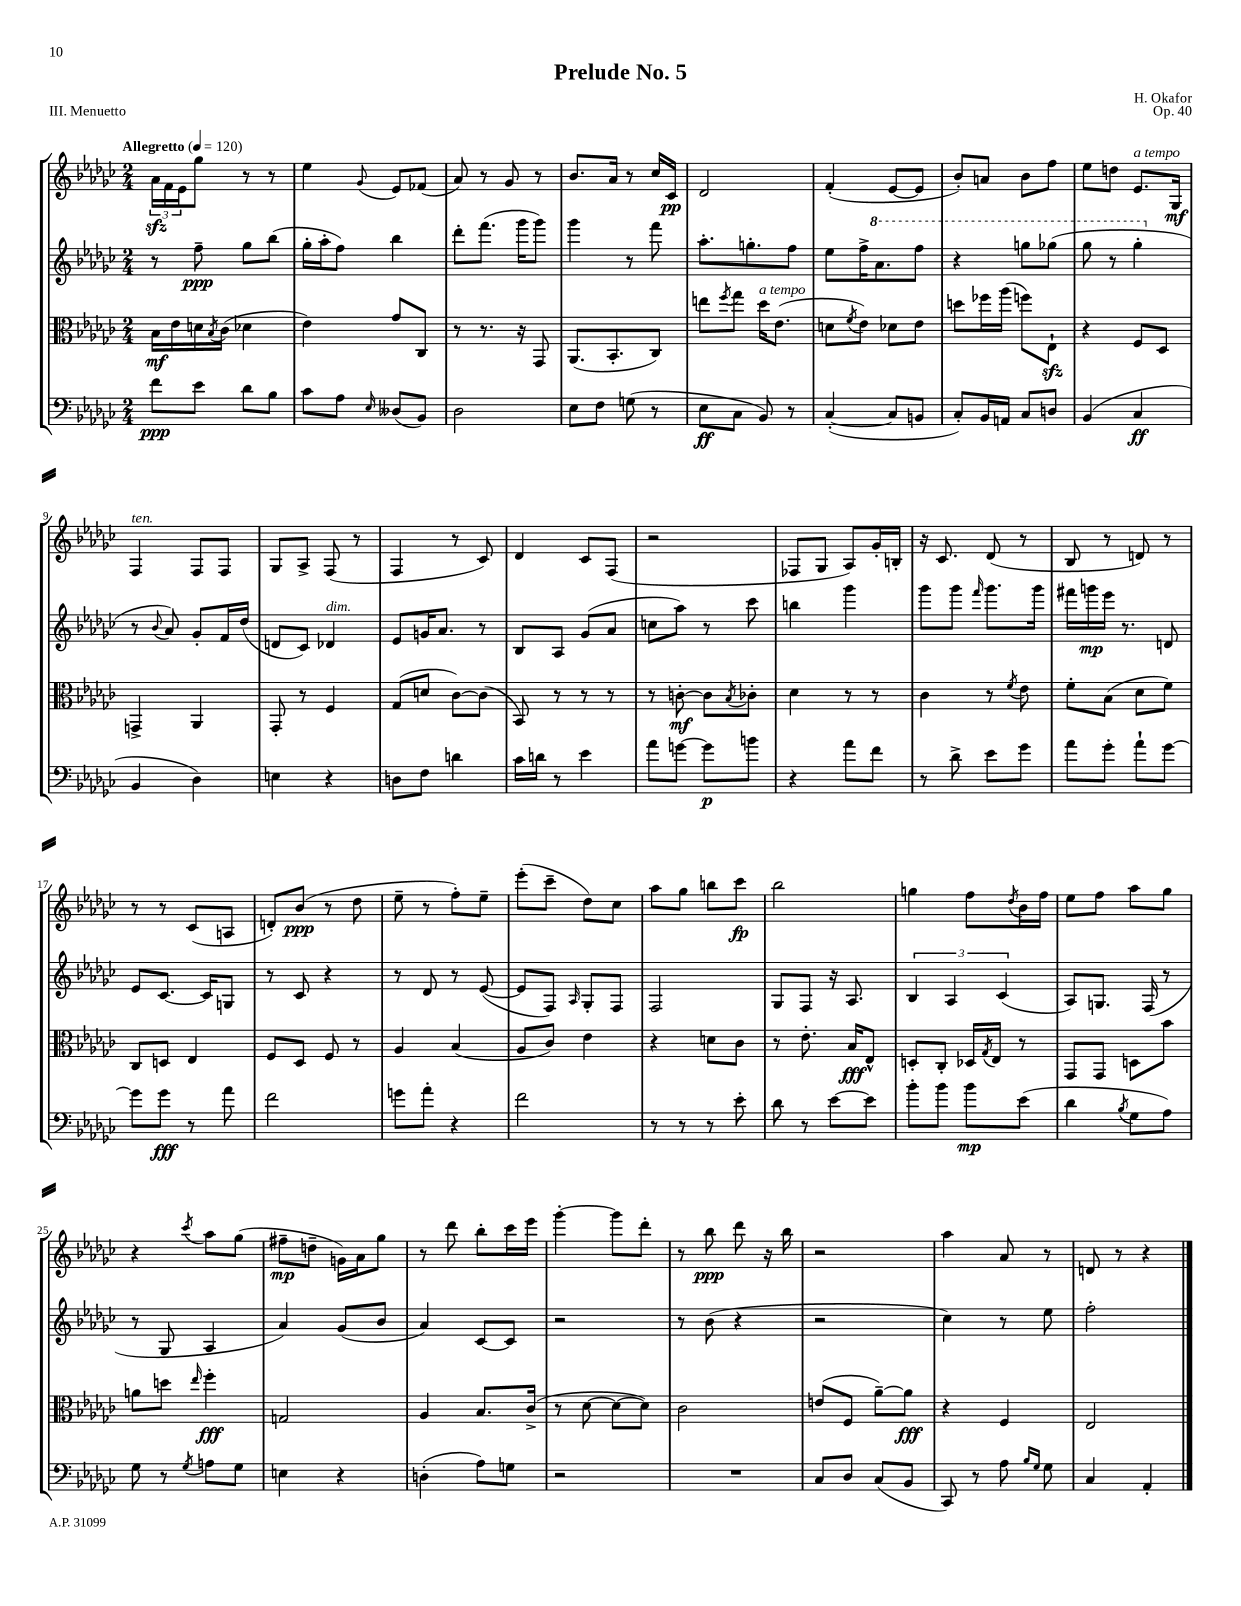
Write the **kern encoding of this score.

**kern	**kern	**kern	**kern
*staff4	*staff3	*staff2	*staff1
*clefF4	*clefC3	*clefG2	*clefG2
*k[b-e-a-d-g-c-]	*k[b-e-a-d-g-c-]	*k[b-e-a-d-g-c-]	*k[b-e-a-d-g-c-]
*M2/4	*M2/4	*M2/4	*M2/4
*MM120	*MM120	*MM120	*MM120
8f\L	16B-\LL	8r	24a-\LL
.	.	.	24f\
.	16e-\	.	.
.	.	.	24e-\J
8e-\J	16d\	8ff~\	8gg-\J
.	8qB-/	.	.
.	(16c-\JJ	.	.
8d-\L	4d-\	8gg-\L	8r
8B-\J	.	(8bb-\J	8r
=	=	=	=
8c-\L	4e-\)	16gg-'\LL	4ee-\
.	.	16aa-'\J	.
8A-\J	.	8ff\J)	.
16qqE-/	.	.	8qqg-/
(8D--/L	8g-/L	4bb-\	8e-/L
8BB-/J)	8C-/J	.	(8f-/J
=	=	=	=
2D-\	8r	8ddd-'\L	8a-/)
.	8.r	(8.fff\J	8r
.	.	.	8g-/
.	16r	16ggg-\LK	.
.	8GG-/	8ggg-\J)	8r
=	=	=	=
8E-\L	(8.AA-/L	4ggg-\	8.b-/L
8F\J	.	.	.
.	8.BB-'/	.	16a-/Jk
(8G\	.	8r	8r
8r	8C-/J)	8fff\	16cc-/LL
.	.	.	16c-/JJ
=	=	=	=
8E-\L	8ee\L	8.aa-'\L	2d-/
.	8qff/	.	.
8C-\J	8gg-\J	.	.
.	.	8.gg'\	.
8BB-/)	16dd-\LK	.	.
.	(8.e-\J	.	.
8r	.	8ff\J	.
=	=	=	=
([4C-'/	8d\L	8ee-\L	(4f'/
.	8qf/	.	.
.	8e-\J)	16ff^\K	.
.	.	8.aa-\	.
8C-/]L	8d-\L	.	[8e-/L
8BB/J	8e-\J	8fff\J	8e-/]J
=	=	=	=
8C-'/L)	8dd\L	4r	8b-'/L)
16BB-/L	16ff-\L	.	8a/J
16AA/JJ	(16aa-\JJ	.	.
8C-/L	8ff\L)	8ggg\L	8b-\L
8D/J	8E-`\J	(8ggg-\J	8ff\J
=	=	=	=
(4BB-/	4r	8ggg-\	8ee-\L
.	.	8r	8dd\J
4C-/	8F/L	4ggg-'\	8.e-/L
.	8D-/J	.	.
.	.	.	16G-/Jk
=	=	=	=
4BB-/	4GG^/	8r	4F/
.	.	8qqb-/	.
.	.	8a-/)	.
4D-\)	4AA-/	8g-'/L	8F/L
.	.	16f/L	8F/J
.	.	(16dd-/JJ	.
=	=	=	=
4E\	8GG-'/	8d/L	8G-/L
.	8r	8c-/J)	8A-^/J
4r	4F/	4d-/	(8F/
.	.	.	8r
=	=	=	=
8D\L	(8G-/L	8e-/L	4F/
8F\J	8d/J	16g/K	.
.	.	8.a-/J	.
4d\	[8c-\L)	.	8r
.	(8c-\]J	8r	8c-/)
=	=	=	=
16c-\LL	8BB-/)	8B-/L	4d-/
16d\JJ	.	.	.
8r	8r	8A-/J	.
4e-\	8r	(8g-/L	8c-/L
.	8r	8a-/J	(8F/J
=	=	=	=
8a-\L	8r	8cc\L	2r
[8g\J	[8c'\	8aa-\J)	.
8g\]L	8c\]L	8r	.
.	8qB-/	.	.
8b\J	8c-'\J	8ccc-\	.
=	=	=	=
4r	4d-\	4bb\	8F-/L
.	.	.	8G-/J
8a-\L	8r	4ggg-\	8A-/L)
8f\J	8r	.	16g-'/L
.	.	.	16B'/JJ
=	=	=	=
8r	4c-\	8ggg-\L	16r
.	.	.	8.c-/
8d-^\	.	8ggg-\J	.
.	.	16qqfff/	.
8e-\L	8r	8.ggg-\L	(8d-/
.	8qf/	.	.
8g-\J	8e-\	.	8r
.	.	16ggg-\Jk	.
=	=	=	=
8a-\L	8f'\L	16fff#\LL	8B-/
.	.	16ggg\	.
8g-'\J	(8B-\J	16eee-\JJ	8r
.	.	8.r	.
8a-`\L	8d-\L	.	8d/)
[8g-\J	8f\J)	8d/	8r
=	=	=	=
8g-\]L	8C-/L	8e-/L	8r
8g-\J	8D/J	[8.c-/J	8r
8r	4E-/	.	(8c-/L
.	.	16c-/]LK	.
8a-\	.	8G/J	8A/J
=	=	=	=
2f\	8F/L	8r	8d'/L)
.	8D-/J	8c-/	(8b-/J
.	8F/	4r	8r
.	8r	.	8dd-\
=	=	=	=
8g\L	4A-/	8r	8ee-~\
8a-'\J	.	8d-/	8r
4r	(4B-/	8r	8ff'\L)
.	.	([8e-/	8ee-~\J
=	=	=	=
2f\	8A-/L	8e-/]L	(8eee-'\L
.	8c-/J)	8F/J)	8ccc-~\J
.	.	16qqA-/	.
.	4e-\	8G-'/L	8dd-\L)
.	.	8F/J	8cc-\J
=	=	=	=
8r	4r	2F/	8aa-\L
8r	.	.	8gg-\J
8r	8d\L	.	8bb\L
8e-'\	8c-\J	.	8ccc-\J
=	=	=	=
8d-\	8r	8G-/L	2bb-\
8r	8.e-'\	8F/J	.
[8e-\L	.	16r	.
.	16B-/LK	8.A-/	.
8e-\]J	8E-^^/J	.	.
=	=	=	=
8b-'\L	8D'/L	6B-/	4gg\
8b-\J	8C-'/J	.	.
.	.	6A-/	.
8b-\L	16D-/LL	.	8ff\L
.	8qG-/	.	.
.	16E-/JJ	.	.
.	.	(6c-/	.
.	.	.	8qdd-/
(8e-\J	8r	.	16b-\L
.	.	.	16ff\JJ
=	=	=	=
4d-\	8GG-/L	8A-/L)	8ee-\L
.	8GG-/J	8.G/J	8ff\J
8qB-/	.	.	.
8G-\L	8D\L	.	8aa-\L
.	.	(16F/	.
8A-\J)	8b-\J	8r	8gg-\J
=	=	=	=
8G-\	8a\L	8r	4r
8r	8dd\J	8G-/	.
8qG-/	16qqee-/	.	8qccc-/
8A\L	4ff'\	4A-/	8aa-\L
8G-\J	.	.	(8gg-\J
=	=	=	=
4E\	2G/	4a-/)	8ff#~\L
.	.	.	8dd~\J
4r	.	(8g-/L	16g\LL)
.	.	.	16a-\J
.	.	8b-/J	8gg-\J
=	=	=	=
(4D'\	4A-/	4a-/)	8r
.	.	.	8ddd-\
8A-\L)	8.B-/L	[8c-/L	8bb-'\L
8G\J	.	8c-/]J	16ccc-\L
.	(16c-^/Jk	.	16eee-\JJ
=	=	=	=
2r	8r	2r	[4ggg-'\
.	[8d-\	.	.
.	8d-\_L	.	8ggg-\]L
.	8d-\]J)	.	8ddd-'\J
=	=	=	=
2r	2c-\	8r	8r
.	.	(8b-\	8bb-\
.	.	4r	8ddd-\
.	.	.	16r
.	.	.	16bb-\
=	=	=	=
8C-/L	(8e/L	2r	2r
8D-/J	8F/J	.	.
(8C-/L	[8a-~\L)	.	.
8BB-/J	8a-\]J	.	.
=	=	=	=
8CC-/)	4r	4cc-\)	4aa-\
8r	.	.	.
8A-\	4F/	8r	8a-/
16qqB-/LL	.	.	.
16qqG-/JJ	.	.	.
8G-\	.	8ee-\	8r
=	=	=	=
4C-/	2E-/	2ff'\	8d/
.	.	.	8r
4AA-'/	.	.	4r
==	==	==	==
*-	*-	*-	*-
